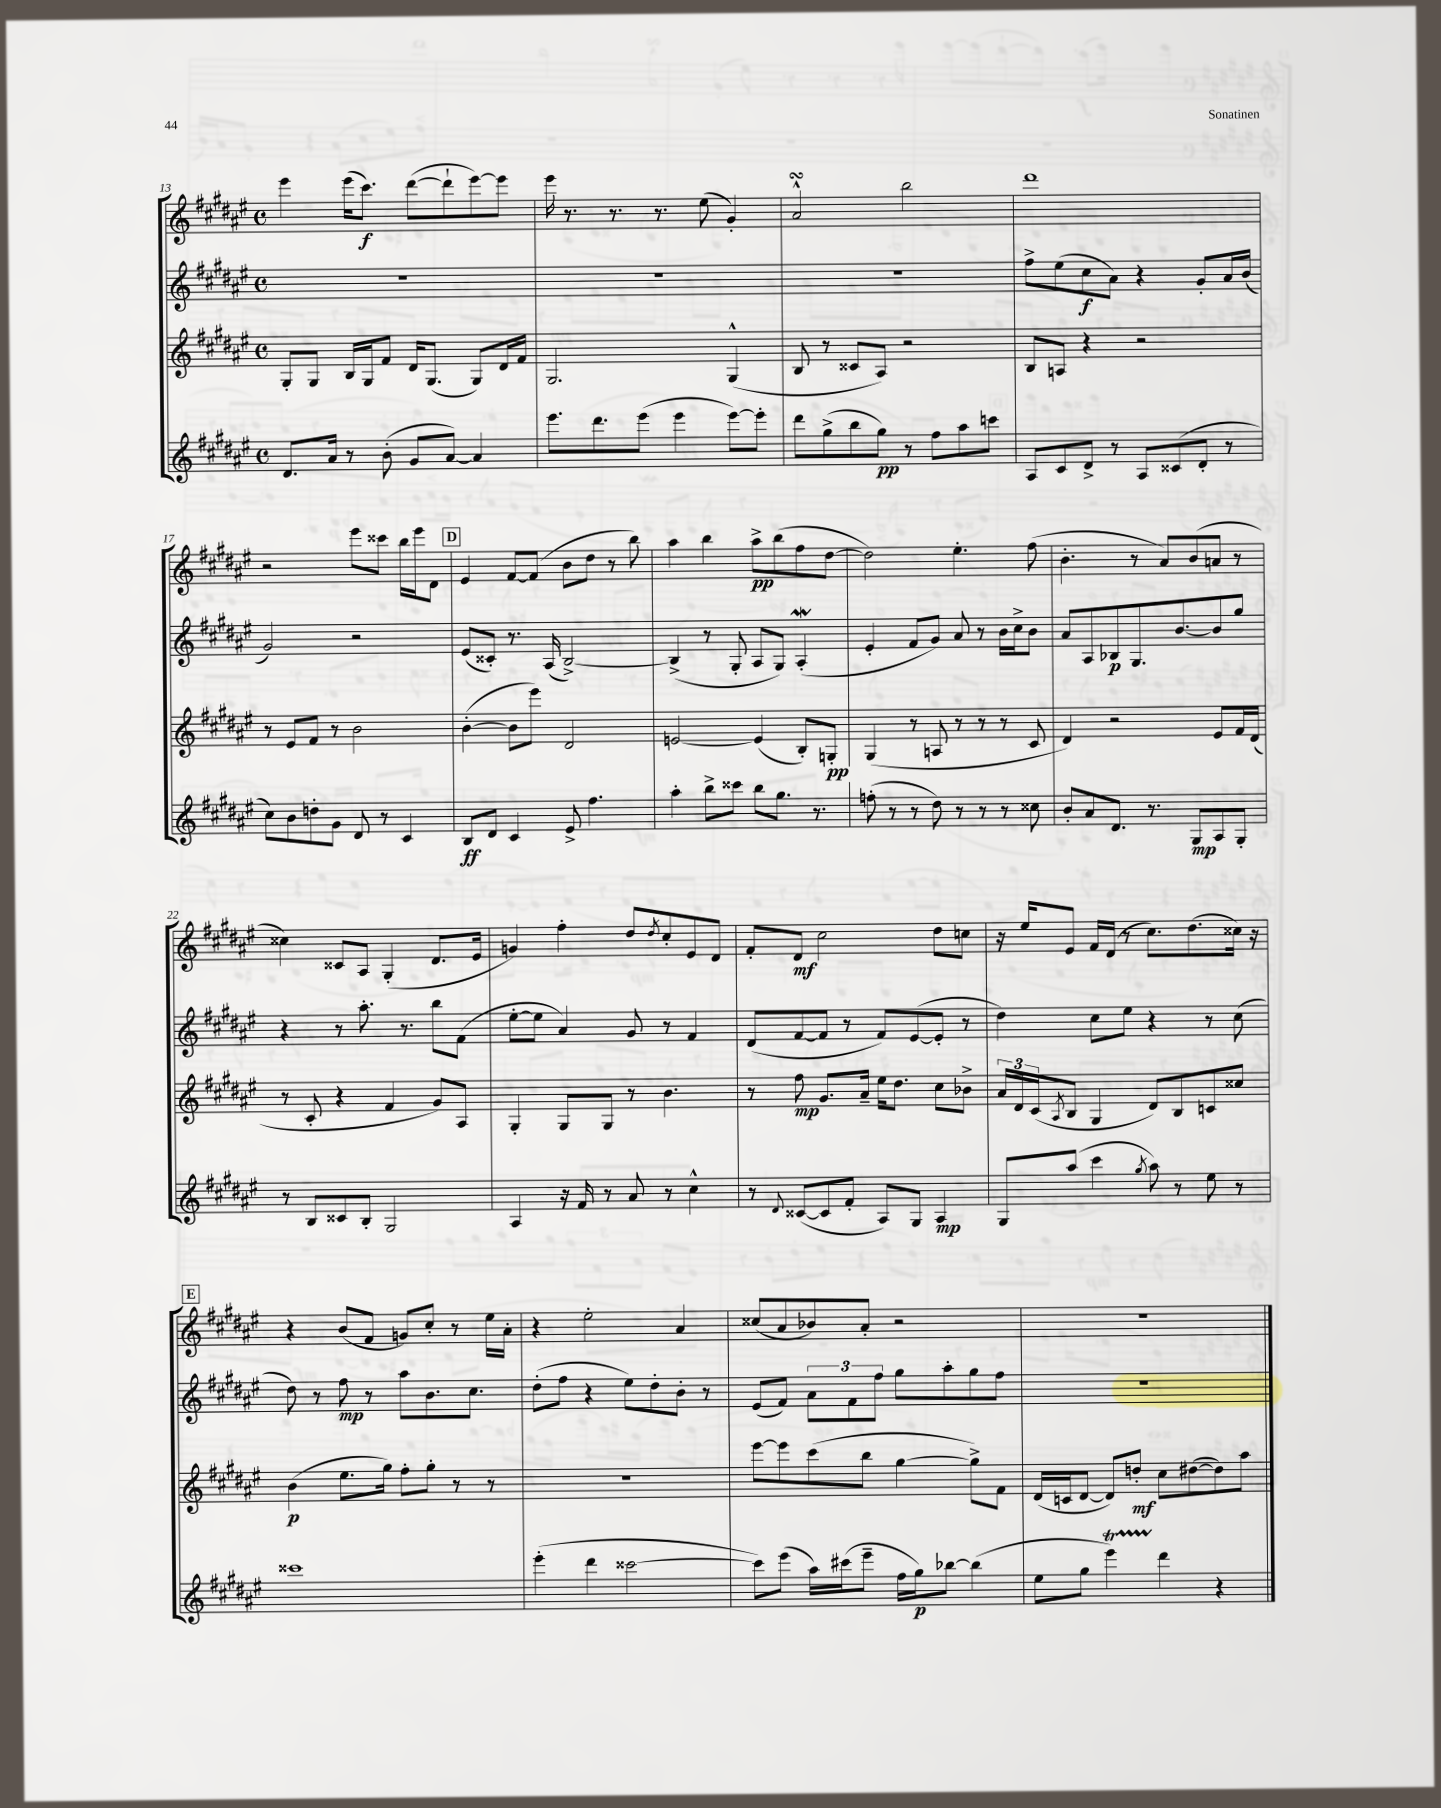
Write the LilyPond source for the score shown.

<<
\new StaffGroup <<
\new Staff = "s0" {
    \clef treble \key fis \major \defaultTimeSignature \time 4/4
    eis'''4 eis'''16( cis'''8.\f) dis'''8~( dis'''8-! eis'''8~) eis'''8 |
    eis'''16 r8. r8. r8. eis''8( gis'4-.) |
    ais'2-^\turn b''2 |
    dis'''1 |
    r2 eis'''8 cisis'''8 b''16 eis'''16 dis'8 |
    \mark \markup { \box "D" } eis'4 fis'8~ fis'8( b'8 dis''8 r8 b''8) |
    ais''4 b''4 ais''8->\pp b''8( fis''8 dis''8~ |
    dis''2) eis''4.-. fis''8( |
    b'4.-. r8 ais'8) b'8( a'8 r8 |
    cisis''4) cisis'8 ais8 gis4-.( dis'8. eis'16 |
    g'4) fis''4-. dis''8 \acciaccatura { dis''8 } cis''8-. eis'8 dis'8 |
    fis'8-. dis'8\mf cis''2 dis''8 c''8 |
    r16 eis''16 eis'8 fis'16 dis'16( r8 cis''8.) dis''8.( cisis''16) r16 |
    \mark \markup { \box "E" } r4 b'8( fis'8 g'8) cis''8-. r8 eis''16 ais'16-. |
    r4 eis''2-. ais'4 |
    cisis''8( ais'8 bes'8) ais'8-. r2 |
    R1 \bar "|." |
}
\new Staff = "s1" {
    \clef treble \key fis \major \defaultTimeSignature \time 4/4
    R1 |
    R1 |
    R1 |
    fis''8-> eis''8( cis''8\f ais'8) r4 gis'8-. ais'16 b'16( |
    gis'2) r2 |
    \mark \markup { \box "D" } eis'8( cisis'8-.) r8. ais16( b2~->) |
    b4->( r8 gis8-. ais8 gis8) ais4-.\mordent( |
    eis'4-. fis'8 gis'8) ais'8 r8 b'16 cis''16-> b'8 |
    ais'8 ais8 bes8\p gis8. b'8.~ b'8 gis''8 |
    r4 r8 ais''8.-. r8. b''8 fis'8( |
    eis''8~-. eis''8 ais'4) gis'8 r8 fis'4 |
    dis'8( fis'8~ fis'8 r8 fis'8) eis'8~( eis'8-. r8 |
    dis''4) cis''8 eis''8 r4 r8 cis''8( |
    \mark \markup { \box "E" } dis''8) r8 fis''8\mp r8 ais''8 b'8. cis''8. |
    dis''8-.( fis''8 r4 eis''8) dis''8-. b'8-. r8 |
    eis'8( fis'8) \tuplet 3/2 { ais'8 fis'8 fis''8 } gis''8 ais''8-. gis''8 fis''8 |
    R1 \bar "|." |
}
\new Staff = "s2" {
    \clef treble \key fis \major \defaultTimeSignature \time 4/4
    gis8-. gis8 b16 gis16 fis'8 dis'16 gis8.( gis8) dis'16 fis'16 |
    gis2. gis4-^( |
    b8 r8 cisis'8 ais8) r2 |
    b8 a8 r4 r2 |
    r8 eis'8 fis'8 r8 b'2 |
    \mark \markup { \box "D" } b'4~-.( b'8 eis'''8) dis'2 |
    e'2~ e'4( b8-.) g8-.\pp |
    gis4( r8 a8 r8 r8 r8 cis'8 |
    dis'4) r2 eis'8 fis'16 dis'16( |
    r8 cis'8-. r4 fis'4 gis'8) ais8 |
    gis4-. gis8 gis8 r8 b'4. |
    r8 fis''8\mp gis'8. ais'16-- eis''16 dis''8. cis''8 bes'8-> |
    \tuplet 3/2 { ais'16 dis'16 cis'16( } \acciaccatura { ais8 } b8 gis4 dis'8) b8 c'8 cisis''8 |
    \mark \markup { \box "E" } b'4\p( eis''8. gis''16) fis''8-. gis''8-. r8 r8 |
    R1 |
    eis'''8~ eis'''8 cis'''8( b''8 gis''4~ gis''8->) fis'8 |
    dis'16( c'16 dis'8~ dis'8) d''8-.\mf cis''8 dis''8~( dis''8) ais''8 \bar "|." |
}
\new Staff = "s3" {
    \clef treble \key fis \major \defaultTimeSignature \time 4/4
    dis'8. ais'16 r8 b'8-.( gis'8 ais'8~) ais'4 |
    eis'''8. dis'''8. eis'''8( eis'''4 eis'''8~) eis'''8-. |
    dis'''8 gis''8->( b''8 gis''8\pp) r8 fis''8 ais''8 c'''8 |
    ais8 cis'8 dis'8-> r8 ais8 cisis'8( dis'8-. r8 |
    cis''8) b'8 d''8-. gis'8 dis'8 r8 cis'4 |
    \mark \markup { \box "D" } b8\ff dis'8 cis'4 eis'8-> fis''4. |
    ais''4-. b''8-> cisis'''8 b''8 gis''8. r8. |
    f''8-.( r8 r8 dis''8) r8 r8 r8 cisis''8 |
    b'8-. ais'8 dis'8. r8. gis8\mp ais8 gis8-. |
    r8 b8 cisis'8 b8-. gis2 |
    ais4 r16 fis'16 r8 ais'8 r8 cis''4-^ |
    r8 \appoggiatura { dis'8 } cisis'8~( cisis'8 fis'8-. ais8) gis8 ais4\mp |
    gis8 ais''8( cis'''4 \acciaccatura { gis''8 } ais''8) r8 eis''8 r8 |
    \mark \markup { \box "E" } cisis'''1 |
    eis'''4-.( dis'''4 cisis'''2~ |
    cisis'''8) eis'''8( ais''16) cis'''16( eis'''8-- fis''16 gis''16\p) bes''8~ bes''4( |
    eis''8 gis''8 eis'''4\startTrillSpan) dis'''4\stopTrillSpan r4 \bar "|." |
}
>>
>>
\layout { \context { \Score currentBarNumber = #13 } }
